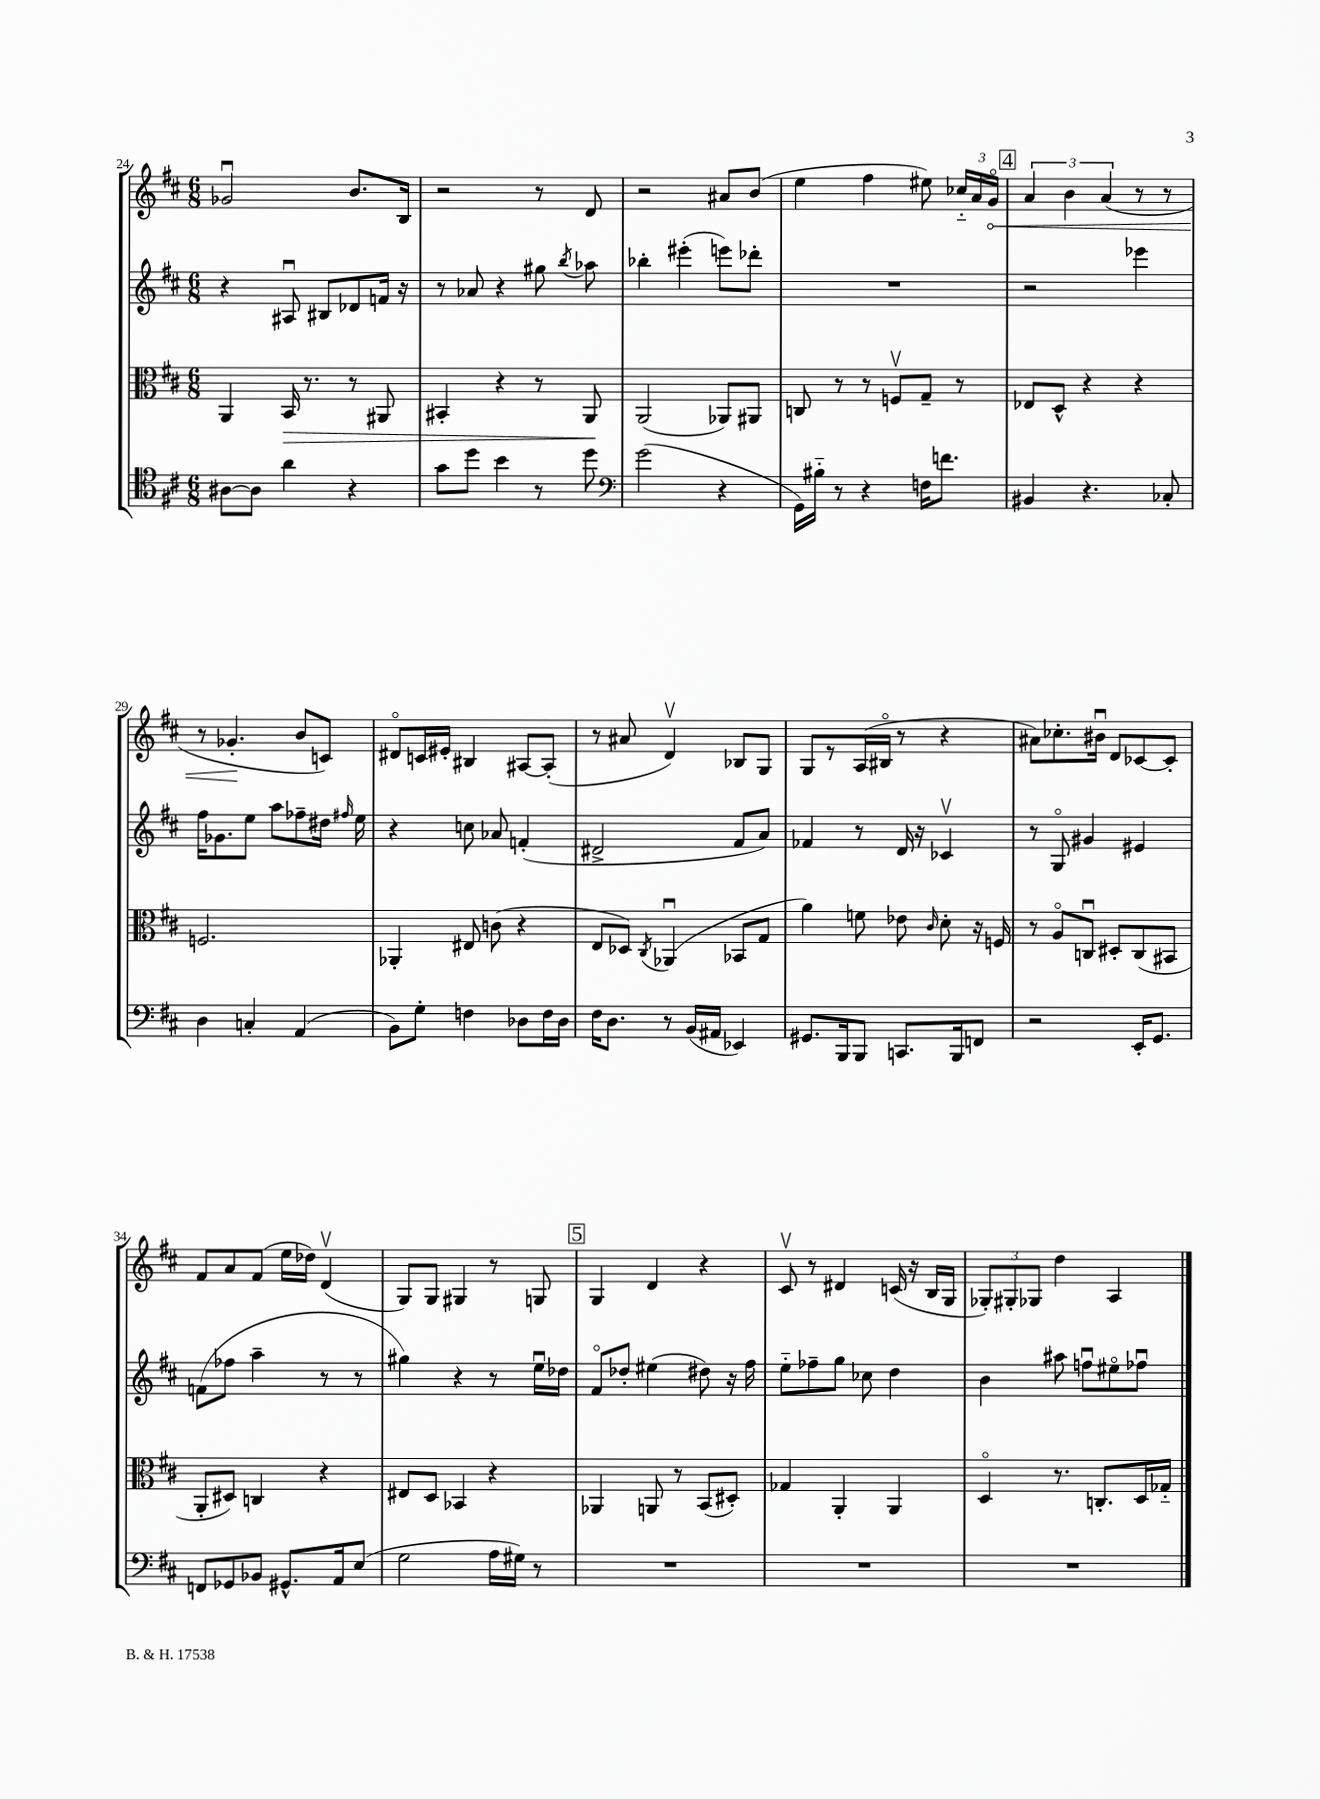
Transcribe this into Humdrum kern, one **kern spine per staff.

**kern	**kern	**kern	**kern
*staff4	*staff3	*staff2	*staff1
*clefC4	*clefC3	*clefG2	*clefG2
*k[f#c#]	*k[f#c#]	*k[f#c#]	*k[f#c#]
*M6/8	*M6/8	*M6/8	*M6/8
[8A#	4AA	4r	2g-u
8A#]	.	.	.
4a	16BB	8A#u	.
.	8.r	.	.
.	.	8B#	.
4r	8r	8d-	8.b
.	8AA#	16f	.
.	.	16r	16B
=	=	=	=
8g	4BB#'	8r	2r
8dd	.	8a-	.
4b	4r	4r	.
8r	8r	8gg#	8r
.	.	8qbb	.
8dd	8AA	8aa-	8d
=	=	=	=
*clefF4	*	*	*
(2g	(2AA	4bb-'	2r
.	.	(4eee#'	.
4r	8AA-)	8eee)	8a#
.	8AA#	8ddd-'	(8b
=	=	=	=
16GG)	8C	2.r	4ee
16B#'~	.	.	.
8r	8r	.	.
4r	8r	.	4ff#
.	8Fv	.	.
16F	8G~	.	8ee#)
8.f	.	.	.
.	8r	.	24cc-'~
.	.	.	24a
.	.	.	24go
=	=	=	=
4BB#	8E-	2r	6a
.	8D^^	.	.
.	.	.	6b
4.r	4r	.	.
.	.	.	(6a
.	4r	4eee-	8r
8C-'	.	.	8r
=	=	=	=
4D	2.F	16ff#	8r
.	.	8.g-	.
.	.	.	4.g-'
4C'	.	8ee	.
.	.	8aa	.
(4AA	.	8ff-~	8b
.	.	16dd#	8c)
.	.	16qqff#	.
.	.	16ee	.
=	=	=	=
8BB)	4AA-'	4r	8d#o
8G'	.	.	16c
.	.	.	16e#'
4F	8E#	8cc	4B#
.	(8c	8a-	.
8D-	4r	(4f'	[8A#
16F	.	.	(8A#']
16D-	.	.	.
=	=	=	=
16F#	8E	2d#^	8r
8.D	.	.	.
.	8D-)	.	8a#
.	8qC#	.	.
8r	(4AA-u	.	4dv)
(16BB	.	.	.
16AA#	.	.	.
4EE-)	8BB-	8f#	8B-
.	8G	8a)	8G
=	=	=	=
8.GG#	4a)	4f-	8G
.	.	.	8r
16BBB	.	.	.
8BBB	8f	8r	(16A
.	.	.	16B#o
8.CC	8e-	16d	8r
.	.	16r	.
.	16qqc#	.	.
.	8d'	4c-v	4r
16BBB	.	.	.
8FF	16r	.	.
.	16F	.	.
=	=	=	=
2r	8r	8r	8a#)
.	8Ao	8Go	8.cc-'
.	8Cu	4g#	.
.	.	.	16b#u
.	8D#'	.	8d
16EE'	(8C	4e#	[8c-
8.GG	.	.	.
.	8BB#	.	8c-']
=	=	=	=
8FF	8AA'	(8f	8f#
8GG-	8D#)	8ff-	8a
8BB-	4C	4aa~	(8f#
8.GG#^^	.	.	16ee
.	.	.	16dd-)
.	4r	8r	(4dv
16AA	.	.	.
(8E	.	8r	.
=	=	=	=
2G	8E#	4gg#)	8G)
.	8D	.	8G
.	4BB-	4r	4G#
16A	4r	8r	8r
16G#)	.	.	.
8r	.	16eeu	8G
.	.	16dd-	.
=	=	=	=
2.r	4AA-	8f#o	4G
.	.	8dd-'	.
.	8AA	(4ee#	4d
.	8r	.	.
.	(8BB	8dd#)	4r
.	8D#')	16r	.
.	.	16ff#	.
=	=	=	=
2.r	4G-	8ee'~	8c#v
.	.	8ff-~	8r
.	4AA'	8gg	4d#
.	.	8cc-	.
.	4AA	4dd	(16c
.	.	.	16r
.	.	.	16B
.	.	.	16G
=	=	=	=
2.r	4Do	4b	12G-')
.	.	.	12G#'
.	.	.	12G-
.	8.r	8aa#	4dd
.	.	8ffu	.
.	8.C'	.	.
.	.	8ee#o	4A
.	16D	8ff-u	.
.	16G-'~	.	.
==	==	==	==
*-	*-	*-	*-
